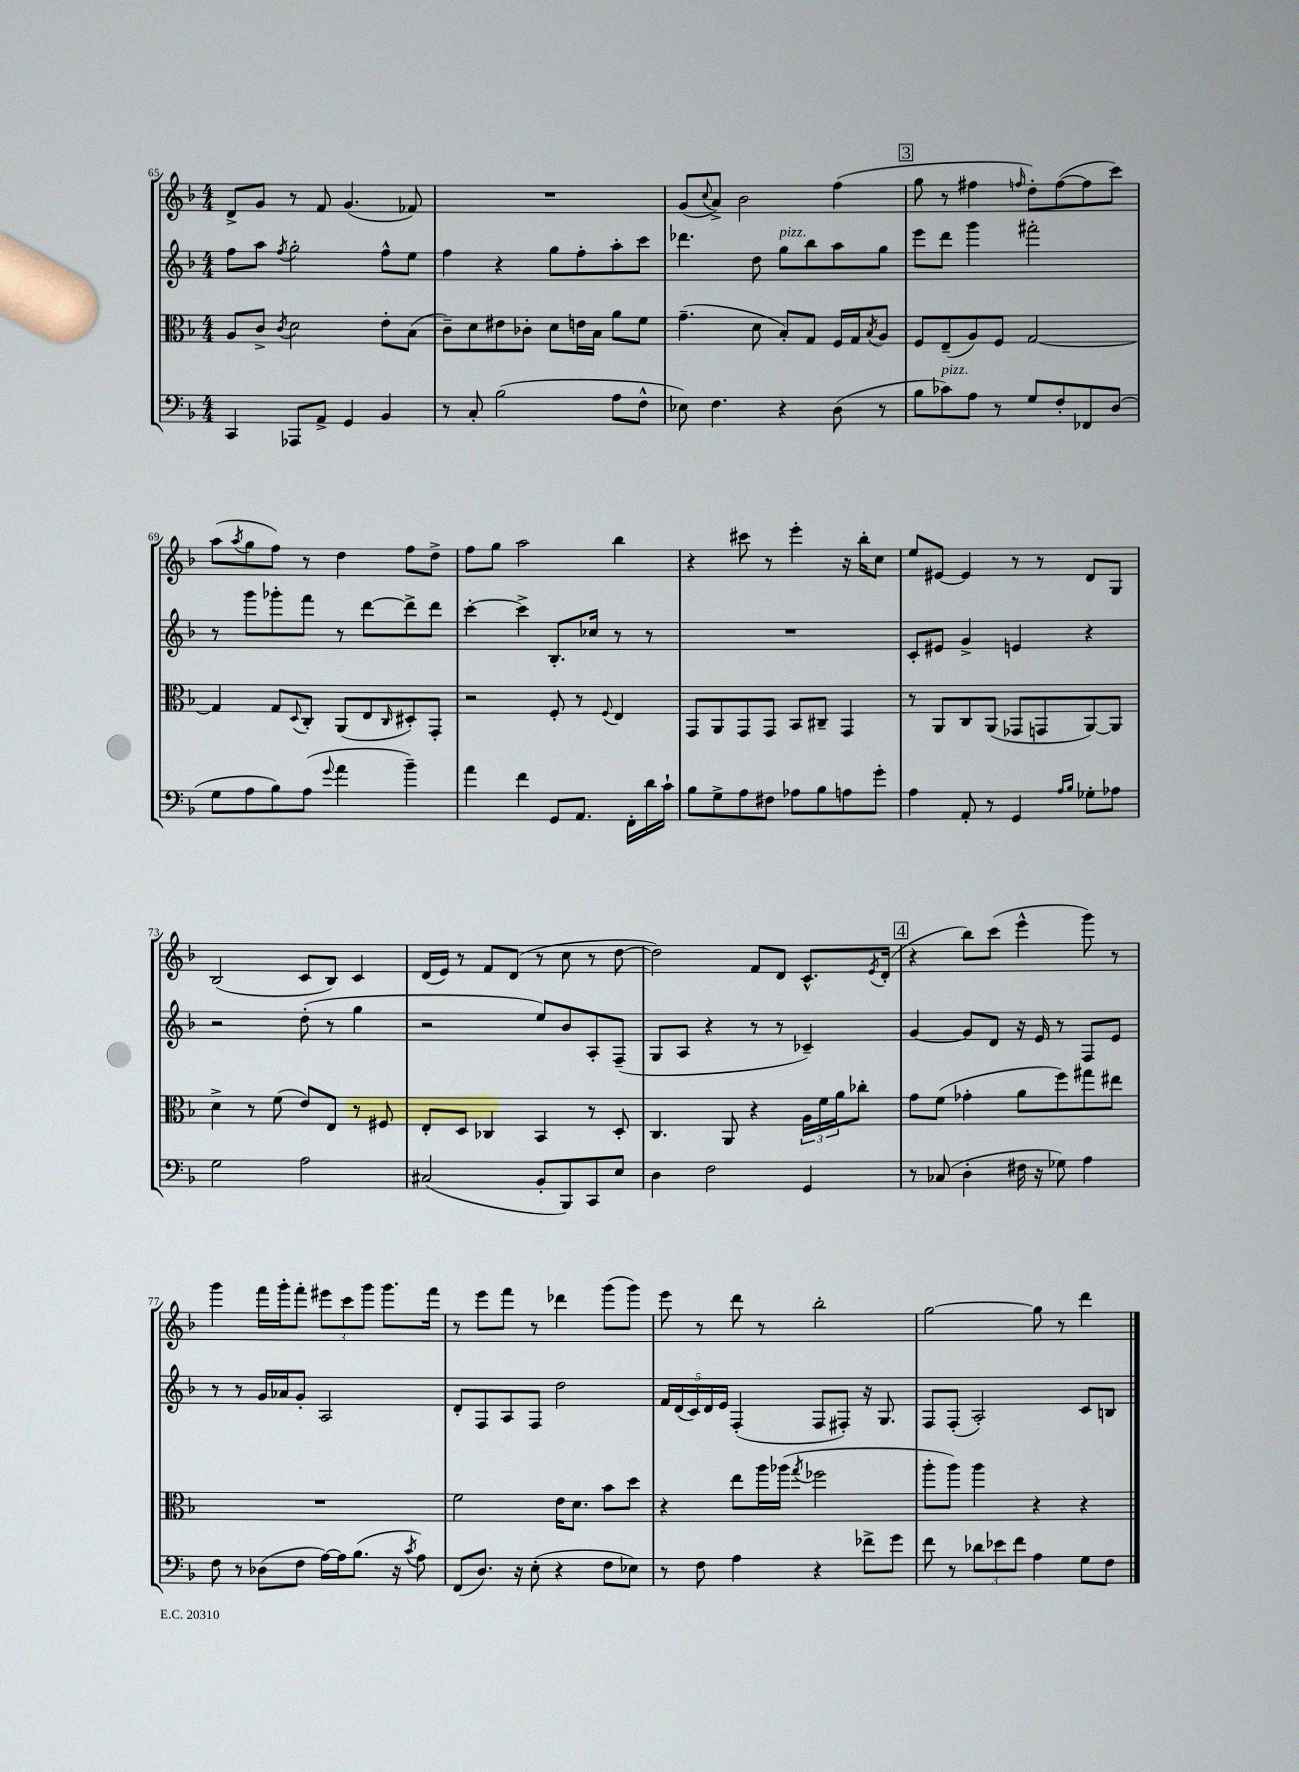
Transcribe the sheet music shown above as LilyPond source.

<<
\new StaffGroup <<
\new Staff = "s0" {
    \clef treble \key f \major \numericTimeSignature \time 4/4
    d'8-> g'8 r8 f'8 g'4.( fes'8) |
    R1 |
    g'8( \appoggiatura { c''8 } a'8->) bes'2 f''4( |
    \mark \markup { \box "3" } g''8 r8 fis''4 \grace { f''16 } d''8-.) f''8~( f''8 c'''8) |
    a''8( \acciaccatura { a''8 } g''8 f''8) r8 d''4 f''8 d''8-> |
    f''8 g''8 a''2 bes''4 |
    r4 cis'''8 r8 e'''4-. r16 bes''16-. c''8 |
    e''8 eis'8~ eis'4 r8 r8 d'8 g8 |
    bes2( c'8 bes8) c'4 |
    d'16( e'16) r8 f'8 d'8( r8 c''8 r8 d''8~ |
    d''2) f'8 d'8 c'8.-^ \acciaccatura { e'8 } d'16-.( |
    \mark \markup { \box "4" } r4 bes''8) c'''8( e'''4-^ g'''8) r8 |
    g'''4 f'''16 g'''16-. f'''8-. \tuplet 3/2 { eis'''8 c'''8 g'''8 } g'''8. f'''16 |
    r8 e'''8 f'''8 r8 des'''4 g'''8( g'''8) |
    e'''8 r8 d'''8 r8 bes''2-. |
    g''2~ g''8 r8 d'''4 \bar "|." |
}
\new Staff = "s1" {
    \clef treble \key f \major \numericTimeSignature \time 4/4
    f''8 a''8 \acciaccatura { f''8 } g''2-. f''8-^ e''8 |
    f''4 r4 g''8 f''8-. a''8-. c'''8 |
    des'''4. d''8 g''8^\markup { \italic "pizz." } bes''8 a''8 g''8 |
    \mark \markup { \box "3" } e'''8 d'''8 g'''4 fis'''2-. |
    r8 g'''8 ges'''8-. f'''8 r8 d'''8~ d'''8-> d'''8 |
    c'''4~-. c'''4-> bes8.-. ces''16 r8 r8 |
    R1 |
    c'8-. eis'8 g'4-> e'4 r4 |
    r2 d''8-.( r8 g''4 |
    r2 e''8) bes'8 a8-. f8--( |
    g8 a8 r4 r8 r8 ces'4--) |
    \mark \markup { \box "4" } g'4~ g'8 d'8 r16 e'16 r8 f8 e'8 |
    r8 r8 g'16 aes'16 g'8-. a2 |
    d'8-. f8 a8 f8 d''2 |
    \tuplet 5/4 { f'16 d'16( c'16) d'16 e'16 } f4-.( f8 fis8-.) r16 g8. |
    f8 f8-.( a2-.) c'8 b8 \bar "|." |
}
\new Staff = "s2" {
    \clef alto \key f \major \numericTimeSignature \time 4/4
    a8 c'8-> \acciaccatura { c'8 } d'2 e'8-. bes8( |
    c'8--) d'8 eis'8 ces'8-. d'8 e'16 bes16 a'8 f'8 |
    g'4.--( d'8 bes8-.) g8 f16 g16 \acciaccatura { bes8 } a8 |
    \mark \markup { \box "3" } f8 e8--( a8) f8 g2~ |
    g4 g8 \appoggiatura { d8 } c8-. a,8( e8 \grace { c16 } dis8-.) g,8-. |
    r2 f8-. r8 \appoggiatura { f8 } e4 |
    g,8 a,8 g,8 g,8 bes,8 cis8-- g,4 |
    r8 a,8 c8 a,8( ges,8 g,8 a,8~) a,8 |
    d'4-> r8 f'8( e'8) e8 r8 fis8 |
    e8-. d8 ces4 bes,4 r8 d8-. |
    c4. a,8 r4 \tuplet 3/2 { a16 f'16 a'16 } ces''8-. |
    \mark \markup { \box "4" } g'8 f'8( ges'4-. a'8 f''8) gis''8 eis''8 |
    R1 |
    f'2 e'16 d'8. bes'8 d''8 |
    r4 e''8 a''16 aes''16( \acciaccatura { g''8 } fes''2 |
    a''8-. a''8) a''4 r4 r4 \bar "|." |
}
\new Staff = "s3" {
    \clef bass \key f \major \numericTimeSignature \time 4/4
    c,4 aes,,8 a,8-> g,4 bes,4 |
    r8 c8-. bes2( a8 f8-^ |
    ees8) f4. r4 d8( r8 |
    \mark \markup { \box "3" } bes8 ces'8^\markup { \italic "pizz." }) a8 r8 g8 f8-. fes,8 d8( |
    g8 a8 bes8) a8( \appoggiatura { g'8 } a'4 bes'4--) |
    a'4 f'4 g,8 a,8. f,16-. d'16 c'16-! |
    bes8 g8-> a8 fis8 aes8 bes8 a8 g'8-. |
    a4 a,8-. r8 g,4 \grace { a16 bes16 } ges8-. aes8 |
    g2 a2 |
    cis2( bes,8-. bes,,8) c,8 e8 |
    d4 f2 g,4 |
    \mark \markup { \box "4" } r8 ces8( d4-. fis16 r16 ges8) a4 |
    f8 r8 des8( f8 a16~) a16 bes8.( r16 \acciaccatura { c'8 } a8) |
    f,8( d8.) r16 e8-.( r4 f8 ees8) |
    r8 f8 a4 r4 fes'8-> g'8 |
    f'8 r8 \tuplet 3/2 { des'8 ees'8 f'8 } a4 g8 f8 \bar "|." |
}
>>
>>
\layout { \context { \Score currentBarNumber = #65 } }
